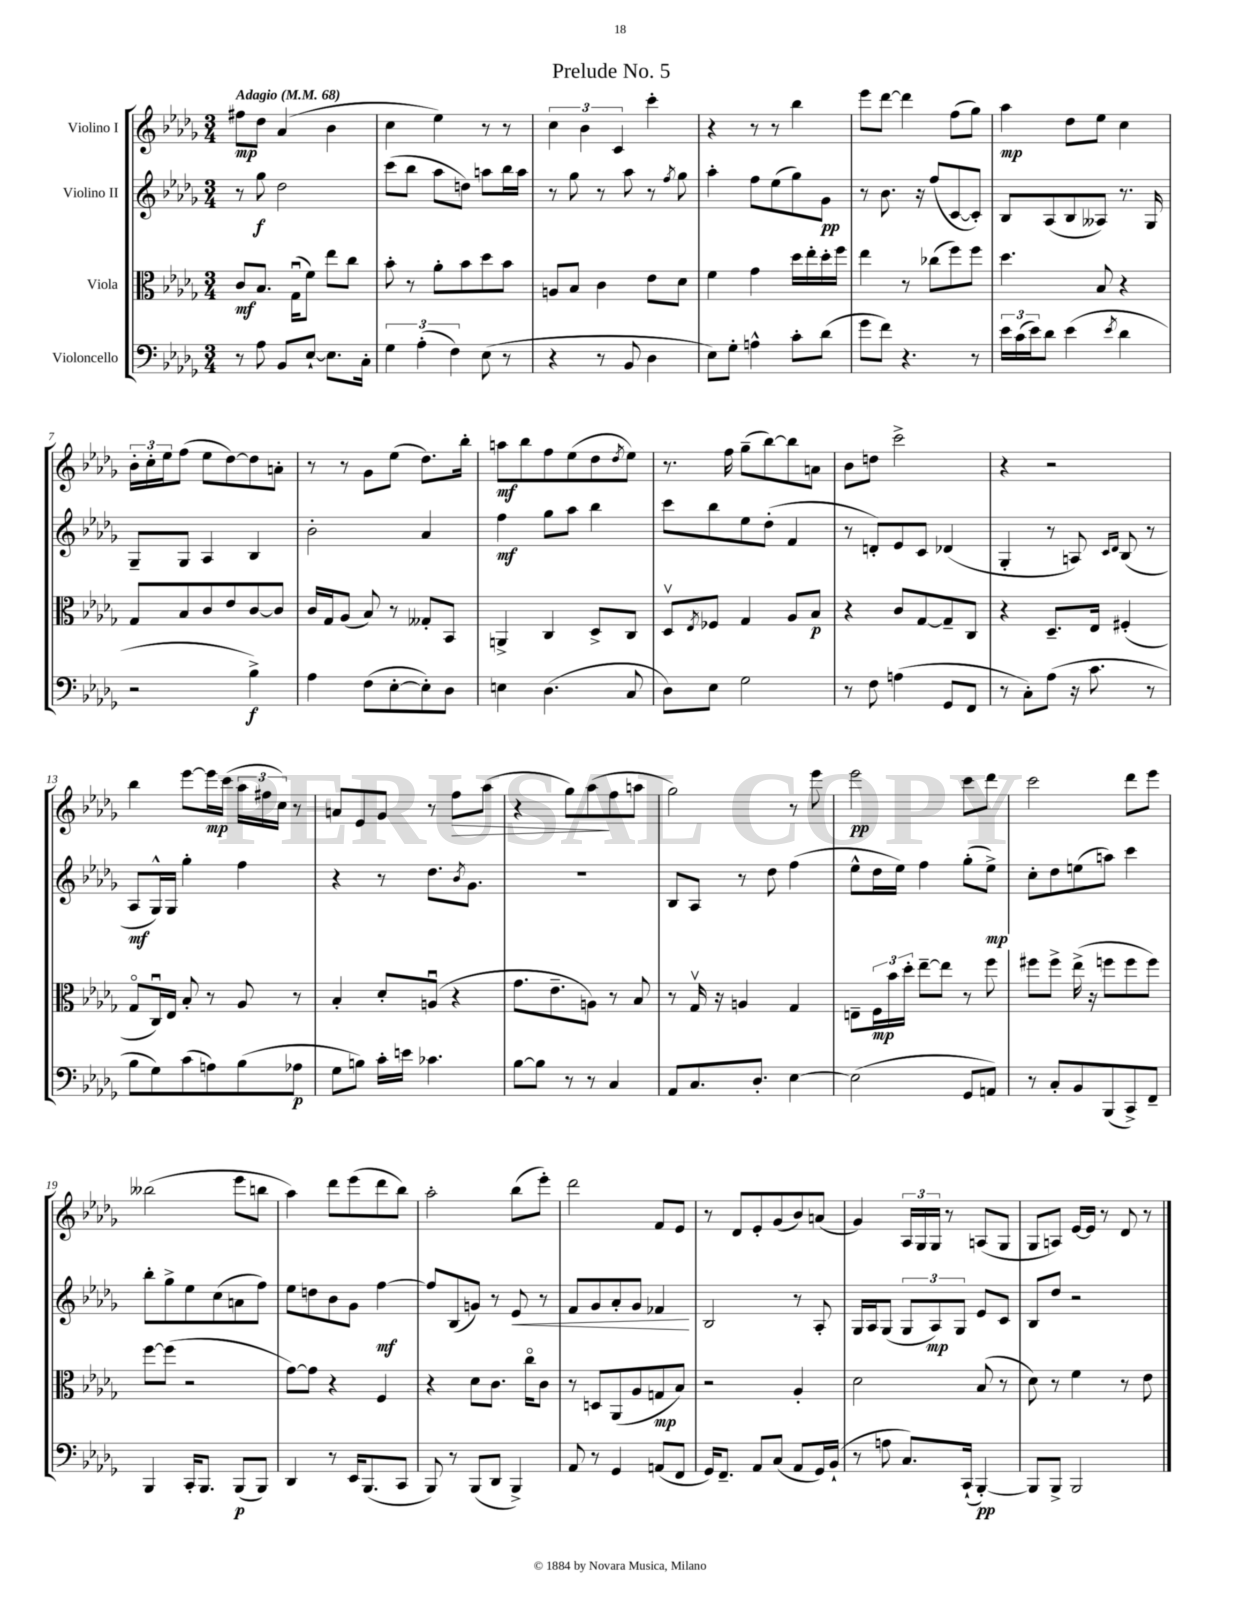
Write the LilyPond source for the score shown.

\header { title = "Prelude No. 5" }
<<
\new StaffGroup <<
\new Staff = "s0" \with { instrumentName = "Violino I" } {
    \clef treble \key des \major \numericTimeSignature \time 3/4 \tempo "Adagio" 4 = 68
    fis''8\mp des''8 aes'4( bes'4 |
    c''4 ees''4) r8 r8 |
    \tuplet 3/2 { c''4 bes'4 c'4 } c'''4-. |
    r4 r8 r8 bes''4 |
    ees'''8 des'''8~ des'''4 f''8( ges''8) |
    aes''4\mp des''8 ees''8 c''4 |
    \tuplet 3/2 { bes'16-. c''16-. ees''16 } f''8( ees''8 des''8~) des''8 a'8-. |
    r8 r8 ges'8 ees''8( des''8.) bes''16-. |
    a''8\mf bes''8 f''8 ees''8( des''8 \acciaccatura { des''8 } ees''8) |
    r8. f''16 ges''8--( bes''8~) bes''8 a'8 |
    bes'8 d''8 c'''2-> |
    r4 r2 |
    bes''4 ees'''8~ ees'''16\mp c'''16( \tuplet 3/2 { aes''16 fis''16 c''16) } r8 |
    a'8 ees'8 ges'8 r8 f''8\> aes''8( |
    r4 ges''8) aes''8\!( f''8 a''8 |
    ges''2) r8 ees'''8 |
    ees'''2\pp c'''8 des'''8 |
    c'''2 des'''8 ees'''8 |
    beses''2( ees'''8 b''8 |
    aes''4) des'''8 ees'''8( des'''8 bes''8) |
    aes''2-. bes''8( ees'''8-.) |
    des'''2 f'8 ees'8 |
    r8 des'8 ees'8-. ges'8( bes'8) a'8( |
    ges'4) \tuplet 3/2 { aes16 ges16 ges16 } r8 a8( ges8 |
    ges8 a8) ees'16~ ees'16 r8 des'8 r8 \bar "|." |
}
\new Staff = "s1" \with { instrumentName = "Violino II" } {
    \clef treble \key des \major \numericTimeSignature \time 3/4
    r8 ges''8\f des''2 |
    c'''8( bes''8 aes''8 d''8) a''8 bes''16 a''16 |
    r8 ges''8 r8 aes''8 r8 \acciaccatura { f''8 } ges''8 |
    aes''4-. f''8 ees''8( ges''8) ges'8\pp |
    r8 bes'8. r16 f''8( c'8~ c'8-.) |
    bes8 aes8( bes8 aeses8) r8. ges16 |
    ges8-- ges8 aes4 bes4 |
    bes'2-. aes'4 |
    f''4\mf ges''8 aes''8 bes''4 |
    c'''8 bes''8 ees''8 des''8-.( f'4 |
    r8 d'8-.) ees'8 c'8 des'4( |
    ges4-. r8 a8) \grace { c'16 des'16 } bes8( r8 |
    aes8\mf ges16-^) ges16 ges''4-. f''4 |
    r4 r8 des''8. \acciaccatura { bes'8 } ges'8. |
    R2. |
    bes8 aes8 r8 des''8 f''4( |
    ees''8-^ des''16 ees''16) f''4 ges''8-.( ees''8->\mp) |
    c''8-. des''8 e''8( a''8) c'''4 |
    bes''8-. ges''8-> ees''8 c''8( a'8 f''8) |
    ees''8 d''8 bes'8 ges'8 f''4~\mf |
    f''8 bes8( g'8) r8 ees'8\< r8 |
    f'8 ges'8 aes'8-. ges'8 fes'4\! |
    bes2 r8 aes8-. |
    ges16 aes16 ges8( \tuplet 3/2 { ges8 aes8\mp) ges8 } ees'8 c'8 |
    bes8 des''8 r2 \bar "|." |
}
\new Staff = "s2" \with { instrumentName = "Viola" } {
    \clef alto \key des \major \numericTimeSignature \time 3/4
    c'8\mf bes8. ges16\downbow( f'8) ees''8 c''8 |
    bes'8-. r8 aes'8-. bes'8 des''8 bes'8 |
    a8 bes8 c'4 ees'8 des'8 |
    f'4 ges'4 des''16 ees''16-. des''16-. f''16 |
    ees''4 r8 ces''8( f''8) f''8 |
    des''4. bes8 r4 |
    ges8 bes8 c'8 ees'8 c'8~ c'8 |
    c'16 ges16 aes8( bes8) r8 geses8-. bes,8 |
    a,4-> c4 des8-> c8 |
    des8\upbow \acciaccatura { ees8 } fes8 ges4 aes8 bes8\p |
    r4 c'8 ges8~ ges8-- c8 |
    r4 des8.-- ees16 fis4-.( |
    ges8\flageolet c16\downbow) ees16 bes8-. r8 aes8 r8 |
    bes4-. des'8-. a8\downbow( r4 |
    ges'8. ees'8.-- a8) r8 bes8 |
    r8 ges16\upbow r16 a4 ges4 |
    e8-- \tuplet 3/2 { f16\mp bes'16 des''16-. } ees''8~-- ees''8 r8 f''8 |
    fis''8 fis''8-> ees''16->( r16 f''8 f''8 f''8) |
    f''8~ f''8( r2 |
    ges'8~) ges'8 r4 f4 |
    r4 des'8 c'8. c''16\flageolet c'8 |
    r8 d8 aes,8( aes8 g8\mp bes8) |
    r2 aes4-. |
    des'2 bes8( r8 |
    des'8) r8 f'4 r8 ees'8 \bar "|." |
}
\new Staff = "s3" \with { instrumentName = "Violoncello" } {
    \clef bass \key des \major \numericTimeSignature \time 3/4
    r8 aes8 bes,8 ees8~-! ees8. c16-. |
    \tuplet 3/2 { ges4 aes4-.( f4) } ees8( r8 |
    r4 r8 bes,8 des4 |
    ees8) ges8-. a4-^ c'8-. des'8( |
    ges'8 f'8) r4. r8 |
    \tuplet 3/2 { ees'16 c'16( ees'16) } des'8 ees'4( \acciaccatura { ees'8 } des'4 |
    r2 bes4->\f) |
    aes4 f8( ees8~-. ees8-.) des8 |
    e4 des4.( c8 |
    des8) ees8 ges2 |
    r8 f8 a4( ges,8 f,8 |
    r8 c8-.) aes8( r16 c'8. r8 |
    bes8 ges8) c'8( a8) bes8( aes8\p |
    ges8 b8) c'16-. e'16 ces'4. |
    bes8~ bes8 r8 r8 c4 |
    aes,8 c8. des8.-. ees4~ |
    ees2( ges,8 a,8) |
    r8 c8-. bes,8 bes,,8( c,8->) f,8-- |
    bes,,4 c,16-. bes,,8. bes,,8\p( bes,,8) |
    des,4 r8 ees,16 bes,,8.( c,8 |
    bes,,8) r8 bes,,8( des,8 bes,,4->) |
    aes,8 r8 ges,4 a,8( f,8 |
    ges,16) f,8.-- aes,8 c8( aes,8 ges,16) bes,16-!( |
    r8 a8 c8.) c,16-!( bes,,4~-.\pp) |
    bes,,8 bes,,8-> bes,,2 \bar "|." |
}
>>
>>
